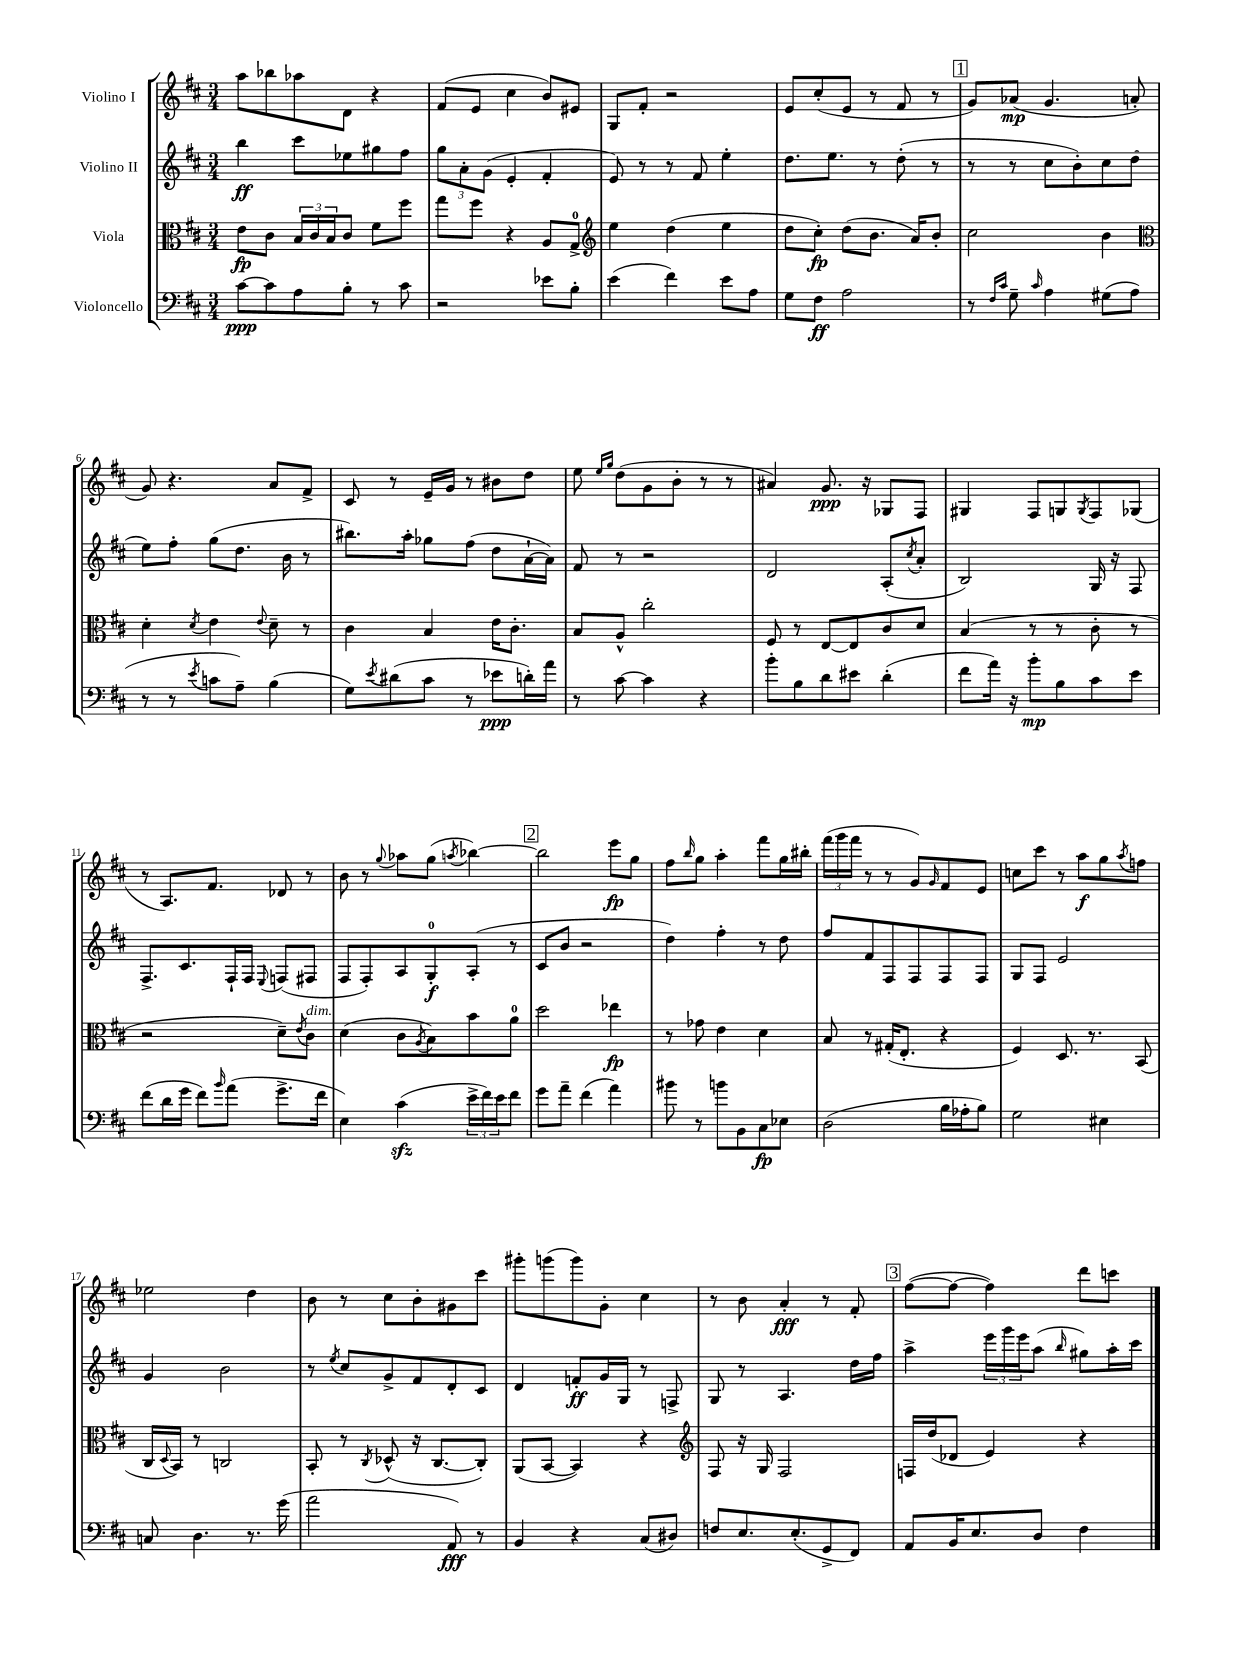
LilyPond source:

<<
\new StaffGroup <<
\new Staff = "s0" \with { instrumentName = "Violino I" } {
    \clef treble \key d \major \numericTimeSignature \time 3/4
    a''8 bes''8 aes''8 d'8 r4 |
    fis'8( e'8 cis''4 b'8) eis'8 |
    g8 fis'8-. r2 |
    e'8 cis''8-.( e'8 r8 fis'8 r8 |
    \mark \markup { \box "1" } g'8) aes'8\mp( g'4. a'8-. |
    g'8) r4. a'8 fis'8-> |
    cis'8 r8 e'16-- g'16 r8 bis'8 d''8 |
    e''8 \grace { e''16 g''16 } d''8( g'8 b'8-. r8 r8 |
    ais'4) g'8.\ppp r16 ges8 fis8 |
    gis4 fis8 g8 \acciaccatura { g8 } fis8 ges8( |
    r8 a8.) fis'8. des'8 r8 |
    b'8 r8 \appoggiatura { g''8 } aes''8 g''8( \acciaccatura { a''8 } bes''4~) |
    \mark \markup { \box "2" } bes''2 e'''8\fp g''8 |
    fis''8 \grace { b''16 } g''8 a''4-. fis'''8 g''16 bis''16-. |
    \tuplet 3/2 { fis'''16( g'''16 fis'''16 } r8 r8 g'8) \grace { g'16 } fis'8 e'8 |
    c''8 cis'''8 r8 a''8\f g''8 \acciaccatura { a''8 } f''8 |
    ees''2 d''4 |
    b'8 r8 cis''8 b'8-. gis'8 cis'''8 |
    gis'''8-. g'''8( g'''8) g'8-. cis''4 |
    r8 b'8 a'4-.\fff r8 fis'8-. |
    \mark \markup { \box "3" } fis''8~( fis''8~ fis''4) d'''8 c'''8 \bar "|." |
}
\new Staff = "s1" \with { instrumentName = "Violino II" } {
    \clef treble \key d \major \numericTimeSignature \time 3/4
    b''4\ff cis'''8 ees''8 gis''8 fis''8 |
    \tuplet 3/2 { g''8 a'8-. g'8( } e'4-. fis'4-. |
    e'8) r8 r8 fis'8 e''4-. |
    d''8. e''8. r8 d''8-.( r8 |
    \mark \markup { \box "1" } r8 r8 cis''8 b'8-.) cis''8 d''8( |
    e''8) fis''8-. g''8( d''8. b'16 r8 |
    bis''8.) a''16-. ges''8 fis''8( d''8 a'16~-! a'16) |
    fis'8 r8 r2 |
    d'2 a8-.( \acciaccatura { cis''8 } a'8-. |
    b2) g16 r16 fis8 |
    fis8.-> cis'8. fis16-! fis16 \appoggiatura { e8 } f8( fis8 |
    fis8 fis8-.) a8 g8-0-.\f a8-.( r8 |
    \mark \markup { \box "2" } cis'8 b'8 r2 |
    d''4) fis''4-. r8 d''8 |
    fis''8 fis'8 fis8 fis8 fis8 fis8 |
    g8 fis8 e'2 |
    g'4 b'2 |
    r8 \acciaccatura { e''8 } cis''8 g'8-> fis'8 d'8-. cis'8 |
    d'4 f'8-.\ff g'16 g16 r8 f8-> |
    g8 r8 a4. d''16 fis''16 |
    \mark \markup { \box "3" } a''4-> \tuplet 3/2 { e'''16 g'''16 e'''16 } a''8( \grace { b''16 } gis''8) a''16-. cis'''16 \bar "|." |
}
\new Staff = "s2" \with { instrumentName = "Viola" } {
    \clef alto \key d \major \numericTimeSignature \time 3/4
    e'8\fp cis'8 \tuplet 3/2 { b16 cis'16 b16 } cis'8 fis'8 fis''8 |
    g''8 fis''8 r4 a8 g8-0-> |
    \clef treble e''4 d''4( e''4 |
    d''8 cis''8-.\fp) d''8( b'8. a'16) b'8-. |
    \mark \markup { \box "1" } cis''2 b'4 |
    \clef alto d'4-. \acciaccatura { d'8 } e'4 \appoggiatura { e'8 } d'8-- r8 |
    cis'4 b4 e'16 cis'8.-. |
    b8 a8-^ cis''2-. |
    fis8 r8 e8~ e8 cis'8 d'8 |
    b4( r8 r8 cis'8-. r8 |
    r2 d'8--) \acciaccatura { e'8 } cis'8^\markup { \italic "dim." } |
    d'4( cis'8 \acciaccatura { a8 } b8) b'8 a'8-0 |
    \mark \markup { \box "2" } d''2 ees''4\fp |
    r8 ges'8 e'4 d'4 |
    b8 r8 gis16-.( e8.-. r4 |
    fis4) d8. r8. b,8( |
    cis16 \appoggiatura { d8 } b,16) r8 c2 |
    b,8-. r8 \acciaccatura { cis8 } des8-^( r16 cis8.~ cis8-.) |
    a,8( b,8~ b,4) r4 |
    \clef treble fis8 r16 g16 fis2 |
    \mark \markup { \box "3" } f16 d''16( des'8 e'4) r4 \bar "|." |
}
\new Staff = "s3" \with { instrumentName = "Violoncello" } {
    \clef bass \key d \major \numericTimeSignature \time 3/4
    cis'8~\ppp cis'8 a8 b8-. r8 cis'8 |
    r2 ees'8 b8-. |
    e'4( fis'4) e'8 a8 |
    g8 fis8\ff a2 |
    \mark \markup { \box "1" } r8 \grace { fis16 cis'16 } g8-- \grace { cis'16 } a4 gis8( a8 |
    r8 r8 \acciaccatura { e'8 } c'8 a8--) b4( |
    g8) \acciaccatura { e'8 } dis'8( cis'8 r8 ees'8\ppp d'16-.) a'16 |
    r8 cis'8~ cis'4 r4 |
    b'8-. b8 d'8 eis'8 d'4-.( |
    fis'8 a'16) r16 b'8-.\mp b8 cis'8 e'8 |
    fis'8( d'16 g'16 fis'8) \grace { b'16 } a'8( g'8.-> fis'16 |
    e4) cis'4\sfz( \tuplet 3/2 { e'16-> fis'16) e'16 } fis'8 |
    \mark \markup { \box "2" } g'8 a'8-- fis'4( a'4) |
    bis'8 r8 b'8 b,8 cis8\fp ees8 |
    d2( b16 aes16-. b8) |
    g2 eis4 |
    c8 d4. r8. g'16( |
    a'2 a,8\fff) r8 |
    b,4 r4 cis8( dis8) |
    f8 e8. e8.-.( g,8-> fis,8) |
    \mark \markup { \box "3" } a,8 b,16 e8. d8 fis4 \bar "|." |
}
>>
>>
